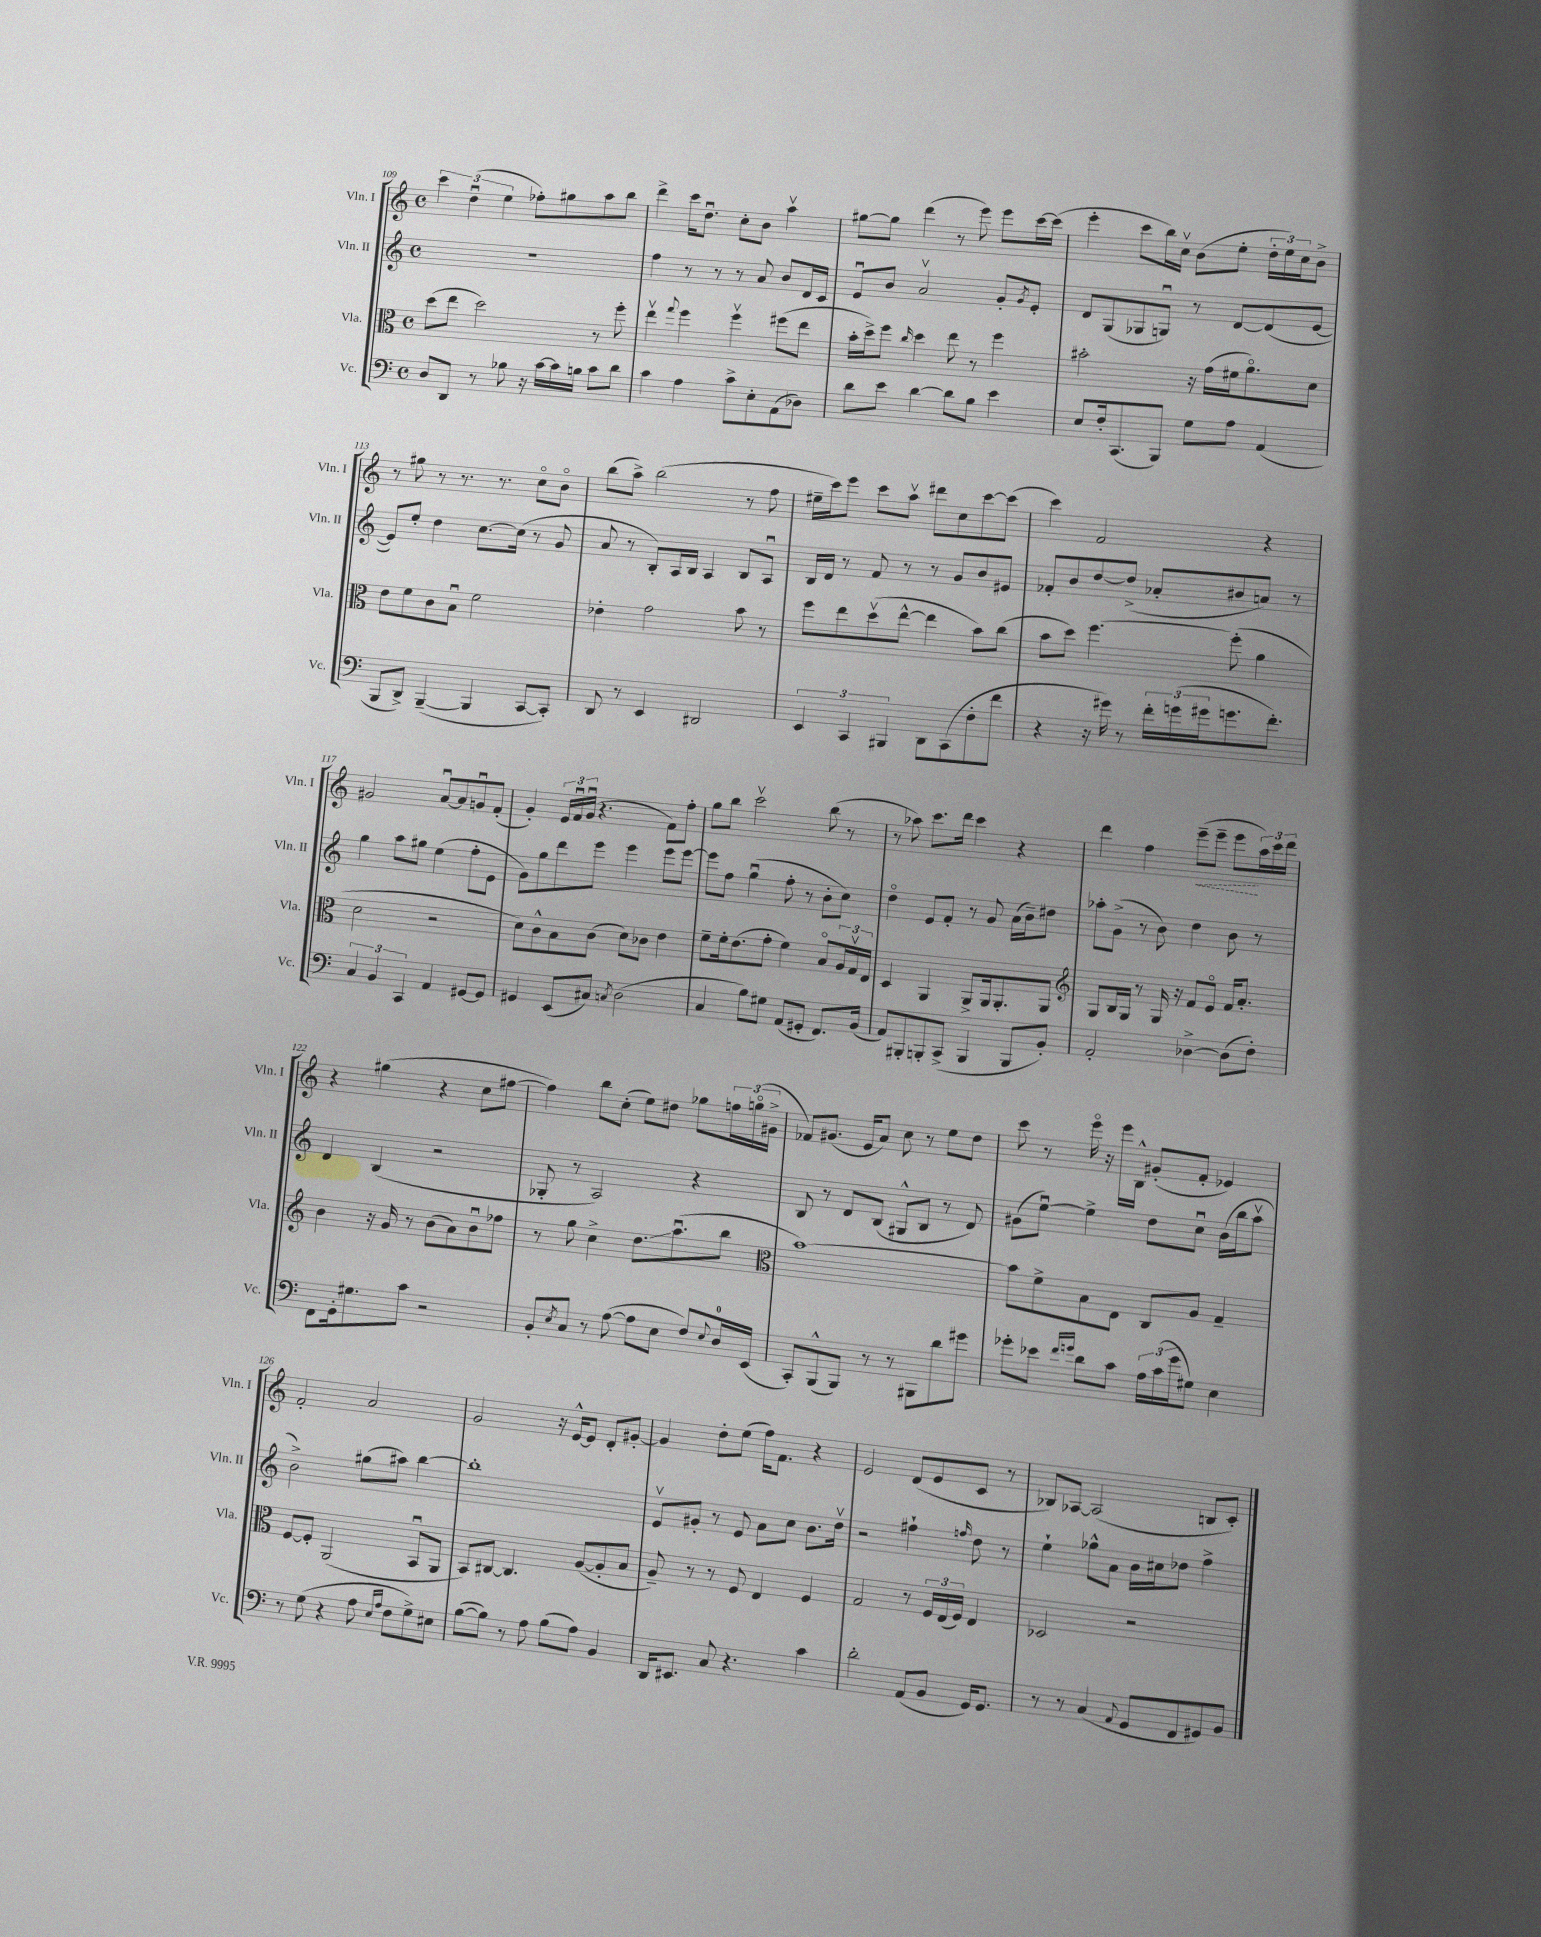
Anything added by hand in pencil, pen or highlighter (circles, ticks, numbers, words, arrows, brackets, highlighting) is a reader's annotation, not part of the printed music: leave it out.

**kern	**kern	**kern	**kern
*staff4	*staff3	*staff2	*staff1
*clefF4	*clefC3	*clefG2	*clefG2
*k[]	*k[]	*k[]	*k[]
*M4/4	*M4/4	*M4/4	*M4/4
*met(c)	*met(c)	*met(c)	*met(c)
8D/L	(8dd\L	1r	6ccc\
8DD/J	8ee\J	.	.
.	.	.	(6ddu\
8r	2dd\)	.	.
.	.	.	6ee\
8B-\	.	.	.
16r	.	.	8ff-'\L)
[16c\LL	.	.	.
16c\]	.	.	8gg#\
16B\JJ	.	.	.
8c\L	8r	.	8aa\
8d\J	8ff'\	.	8bb\J
=	=	=	=
4c\	4eev\	4ff\	4ddd^\
.	8qqgg/	.	.
4A\	4ff\	8r	16ccc\LK
.	.	.	8.ddu\J
.	.	8r	.
8c^\L	4ffv\	8r	8cc'\L
8E'\	.	8a/	8b\J
(8AA\	(8ff#\L	8b/L	4aav\
8D-\J)	8ee\J	16d/L	.
.	.	16c/JJ	.
=	=	=	=
8d\L	16b'\LL	8eu/L	[8gg#\L
.	16dd^\J)	.	.
8e\J	8ff\J	8b/J	8gg#\]J
.	16qqcc/	.	.
[4d\	4dd\	2av/	(4ddd\
8d\]L	8ee\	.	8r
8B\J	8r	.	8eee\)
4e\	4ff\	8g'/L	8eee\L
.	.	8qg/	.
.	.	8e'/J	[16ccc\L
.	.	.	(16ccc\]JJ
=	=	=	=
8E/L	2b#'\	8d/L	4eee'\
16F'/k	.	(8G/	.
(8.CC/	.	.	.
.	.	8G-/	8ccc\L
8BBB/J)	.	8Gu/J)	16bb\L)
.	.	.	16ccv\JJ
8G\L	16r	8r	(8b\L
.	(16g\LL	.	.
8A\J	16f#\J	[8d/L	8ee'\J
.	8.ao\)	.	.
(4AA/	.	(8d/]	24dd'\LL
.	.	.	24ee\)
.	.	.	24cc\J
.	8d\J	[8e/J	8b^\J
=	=	=	=
8BBB/L	8e\L	8e/]L)	8r
8DD^/J)	8f\	8ee'/J	8gg#\
([4BBB~/	8c\	4dd\	8r
.	8Bu\J	.	8.r
4BBB/]	2f\	[8.cc\L	.
.	.	.	8.r
.	.	(16cc\]Jk	.
[8CC/L	.	8r	8cco\L
8CC'/]J)	.	8g/	8bo\J
=	=	=	=
8DD/	4e-'\	8a/	(8bb\L
8r	.	8r	8aa^\J)
4EE/	2g\	8B'/L)	(2bb\
.	.	16A/L	.
.	.	16B/JJ	.
2DD#/	.	4A/	.
.	8b\	8B/L	8r
.	8r	8Au/J	8ff\
=	=	=	=
6EE/	8ff\L	16B/LL	16ee#~\LL
.	.	16d/JJ	16ccc\J)
.	8ee\	8r	8eee\J
6CC/	.	.	.
.	(8ddv\	8f/	8ccc\L
6BBB#/	.	.	.
.	[8ee^^\J	8r	8aav\J
8DD\L	4ee\]	8r	8ddd#\L
(8CC\	.	8g/L	8cc\
8F'\	8b\L)	8b/	[8ccc\
8f\J	(8cc\J	8e#/J	(8ccc\]J
=	=	=	=
4r	8b\L	8f-'/L	4ccc\)
.	8dd\J)	8b/	.
16r	[4.ff\	[8dd/	2f/
16g#\)	.	.	.
8r	.	(8dd^/]J	.
24f'\LL	.	8a-'/L	.
(24g\	.	.	.
24g#\J	.	.	.
8.g\	(8ff'\]	8b#/	.
.	4a\	8a/J)	4r
8.f'\J)	.	.	.
.	.	8r	.
=	=	=	=
6C/	2d\	4gg\	2g#/
6BB/	.	.	.
.	.	8aa\L	.
6CC/	.	.	.
.	.	8gg#\J	.
4AA/	2r	(4ee\	[8au/L
.	.	.	8a/]
[8GG#/L	.	8ff'\L	8gu/
8GG#/]J	.	8e\J	(8f'/J
=	=	=	=
4GG#/	8d\L)	8g\L)	4g'/)
.	8c^^\	8gg\	.
(8EE/L	8B\	8ddd\	24e/LL
.	.	.	24fu/
.	.	.	(24gu/JJ
8C#/J)	(8c\J	8eee\J	4.r
8qC/	.	.	.
(2D\	8d\L)	4eee\	.
.	8c-\J	.	.
.	4e\	8eee\L	8f\L)
.	.	[8eee\J	8ff'\J
=	=	=	=
4C/	8f~\L	8eee\]L	8gg\L
.	16f'\k	8ff\J	8bb\J
.	(8.e\	.	.
8B\L)	.	(4ggu\	2cccv\
8G#\J	8g'\J	.	.
(8AA/L	4f\)	8ff'\	.
8GG#'/J	.	8r	.
8.FF/L)	8Bo/L	8b'\L	(8bb\
.	24A/L	8cc\J)	8r
.	24Gv/	.	.
(16BB/Jk	.	.	.
.	24E/JJ	.	.
=	=	=	=
8AA/L)	4D/	4ddo\	8r
8BBB#'/	.	.	8aa-\)
8BBB'/	4AA/	8e/L	8.ccc\L
(8CC^/J	.	8f'/J	.
.	.	.	16ddd\Jk
4BBB/	8AA^/L	8r	4ccc\
.	16AA/k	8g/	.
.	8.AA'/	.	.
8BBB/L	.	(16a\LL	4r
.	.	16b~\J)	.
8BB'/J)	8AA/J	8dd#\J	.
=	=	=	=
*	*clefG2	*	*
2AA'/	8G/L	8aa-'\L	4ddd\
.	16B/L	(8g^\J	.
.	16G/JJ	.	.
.	8r	8r	4ff\
.	16G/	8b\)	.
.	16r	.	.
[4D-^\	8f/L	4dd\	(8eee~\L
.	8eo/J	.	8eee~\J
(8D-\]L	16f/LK	8b\	8eee\L
.	8.a'/J	.	.
8F'\J)	.	8r	24aa\L)
.	.	.	24ccc\
.	.	.	24ddd\JJ
=	=	=	=
8FF\L	4b\	4d/	4r
16GG'\k	.	.	.
8.G#\	.	.	.
.	16r	(4B/	(4gg#\
.	16g/	.	.
8c\J	8r	.	.
2r	(8b\L	2r	4r
.	8a\)	.	.
.	8bu\	.	8cc\L
.	8ff-\J	.	[8ff#\J
=	=	=	=
8BB'/L	8r	8G-'/	4ff#\])
8qE/	.	.	.
8C/J	8gg\	8r	.
8r	4cc^\	2A/)	8bb\L
([8A\	.	.	(8cc'\J
8A\]L	8.dd\L	.	8ee\L)
8E\J	.	.	8dd#\J
.	(8.aau\	.	.
8F/L)	.	4r	8gg-\L
8qqE/	.	.	.
16D/L	8bb\J	.	24ff\L
.	.	.	(24ggo\
(16EE/JJ	.	.	.
.	.	.	24g#^\JJ
=	=	=	=
*	*clefC3	*	*
8CC'/L)	[1b)	8B/	8f-/L)
(8BBB^^/	.	8r	(8.g#/J
8BBB/J)	.	8d/L	.
.	.	.	16e/LK
8r	.	(8B/J	8a/J)
8r	.	8G#^^/L	8cc\
8BBB#\L	.	8B/J	8r
8d\	.	8r	8ee\L
8g#\J	.	8d/)	8dd\J
=	=	=	=
8g-'\L	8b\]L	(8g#\L	8ccc\
8e-\J	8f^\	[8eeu\J)	8r
16qqf/LL	.	.	.
16qqg/JJ	.	.	.
8d\L	8B\	4ee^\]	16eeeo\
.	.	.	16r
8c\J	8E\J	.	16eee\LL
.	.	.	16B^^\JJ
24A\LL	8C/L	8dd\L	(8g#'/L
(24c\	.	.	.
24g\J	.	.	.
8G#\J)	8A/J	8ccu\J	8f'/J
4E\	4G~/	(16b\LL	4e-/)
.	.	16bb\J	.
.	.	8aav\J	.
=	=	=	=
8r	[8F/L	2b^\)	2f'/
(8G\	8F'/]J	.	.
4r	(2AA/	.	.
8A\	.	(8gg#\L	2a/
16qqE/LL	.	.	.
16qqA/JJ	.	.	.
8F\L	.	8aa#\J)	.
8G^\)	8BBu/L	[4bb\	.
8E#\J	8AA/J	.	.
=	=	=	=
([8B\L	8BB/L)	1bb']	2g/
8B\]J)	[8C#/J	.	.
8r	4.C#/]	.	.
8A\	.	.	.
(8B\L	.	.	16r
.	.	.	[16e^^/LK
8A\J)	([8A/L	.	8e/]J
4BB/	8A'/]	.	8d'/L
.	8B/J	.	[8g#'/J
=	=	=	=
16DD/LK	8A~/)	8ev/L	4g#/]
8.EE#/J	.	.	.
.	8r	8g#'/J	.
8C/	8r	8r	8dd'\L
4.r	8F/	8e/	(8ee\J
.	4E/	8a\L	16ff\LK)
.	.	.	8.f\J
.	.	8cc\J	.
4c\	4F/	8.b\L	4r
.	.	16ddv\Jk	.
=	=	=	=
2d'\	2G/	2r	2e/
(8AA/L	8r	4ff#`\	(8d/L
8BB/J	24F/LL	.	8e/
.	(24E/	.	.
.	24F/JJ)	.	.
.	.	16qqff/	.
16GG/LK)	4E/	8dd\	8c/J
8.GG/J	.	.	.
.	.	8r	8r
=	=	=	=
8r	2D-/	4ee`\	8B-/L)
8r	.	.	[8A-/J
(4C/	.	8gg-^^\L	(2A-/]
.	.	8a\J	.
8qqAA/	.	.	.
8GG/L	2r	16b\LL	.
.	.	16cc#\J	.
8FF/	.	8dd-\J	.
8GG#/)	.	4ff^\	8B/L
8BB/J	.	.	8c'/J)
==	==	==	==
*-	*-	*-	*-
